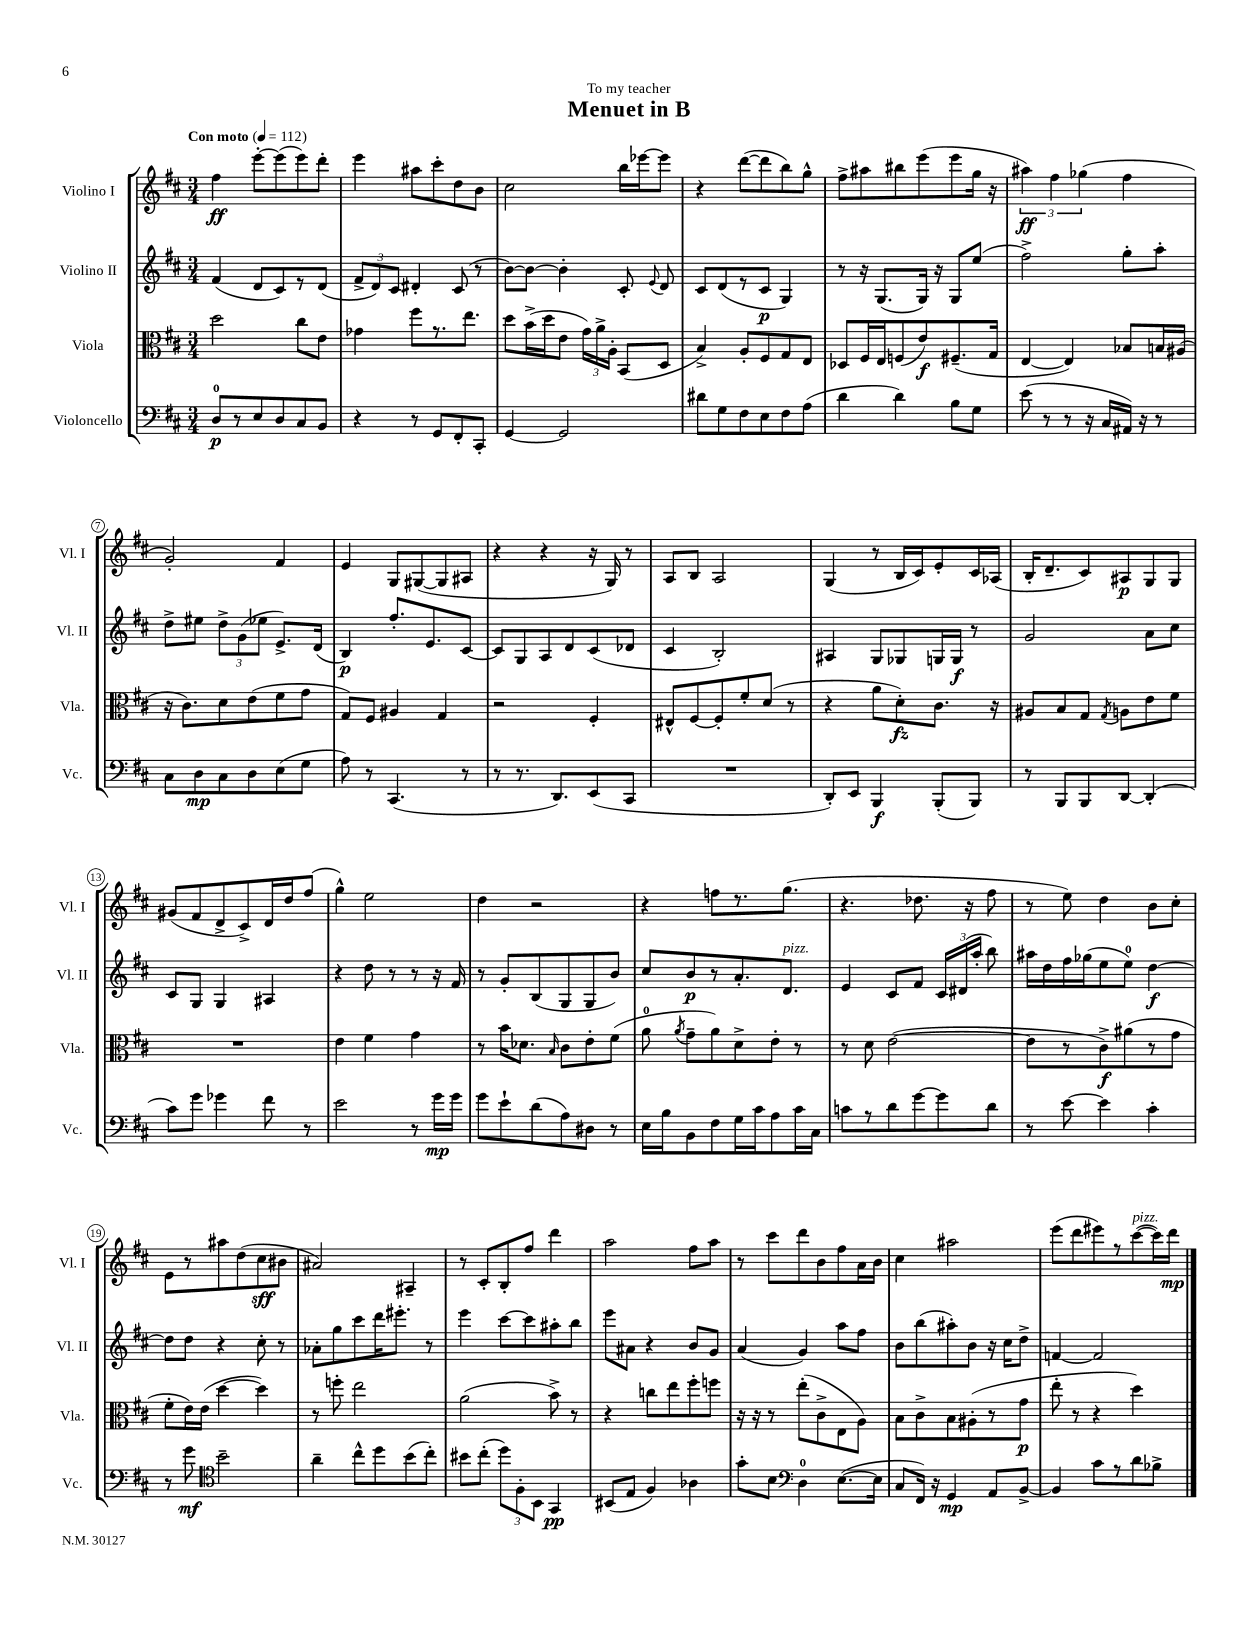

**kern	**dynam	**kern	**dynam	**kern	**dynam	**kern	**dynam
*part4	*part4	*part3	*part3	*part2	*part2	*part1	*part1
*staff4	*staff4	*staff3	*staff3	*staff2	*staff2	*staff1	*staff1
*I"Violoncello	*	*I"Viola	*	*I"Violino II	*	*I"Violino I	*
*I'Vc.	*	*I'Vla.	*	*I'Vl. II	*	*I'Vl. I	*
*clefF4	*	*clefC3	*	*clefG2	*	*clefG2	*
*k[f#c#]	*	*k[f#c#]	*	*k[f#c#]	*	*k[f#c#]	*
*M3/4	*	*M3/4	*	*M3/4	*	*M3/4	*
*MM112	*	*MM112	*	*MM112	*	*MM112	*
=1	=1	=1	=1	=1	=1	=1	=1
!	!	!	!	!	!	!LO:TX:a:B:t=Con moto	!
8D/L	p	2dd\	.	(4f#/	.	4ff#\	ff
8r	.	.	.	.	.	.	.
8E/	.	.	.	8d/L	.	[8eee'\L	.
8D/	.	.	.	8c#/)	.	(8eee\]	.
8C#/	.	8cc#\L	.	8r	.	8eee\)	.
8BB/J	.	8e\J	.	(8d/J	.	8ddd'\J	.
=2	=2	=2	=2	=2	=2	=2	=2
4r	.	4g-X\	.	12f#^/L	.	4eee\	.
.	.	.	.	12d/)	.	.	.
.	.	.	.	12c#/J	.	.	.
8r	.	8ff#\L	.	4d#X'/	.	8aa#X\L	.
8GG/L	.	8.r	.	.	.	8ccc#'\	.
8FF#'/	.	.	.	(8c#/	.	8dd\	.
.	.	8.ee\J	.	.	.	.	.
8CC#'/J	.	.	.	8r	.	8b\J	.
=3	=3	=3	=3	=3	=3	=3	=3
[4GG/	.	8dd\L	.	[8b\L)	.	2cc#\	.
.	.	(16b^\L	.	8b\J_	.	.	.
.	.	16dd\J	.	.	.	.	.
2GG/]	.	8e\J	.	4b'\]	.	.	.
.	.	24g\LL)	.	.	.	.	.
.	.	24a^\	.	.	.	.	.
.	.	24A'\JJ	.	.	.	.	.
.	.	(8BB/L	.	8c#'/	.	16bb\LL	.
.	.	.	.	.	.	[16eee-X\J	.
.	.	.	.	8qqe/	.	.	.
.	.	8D/J	.	8d/	.	8eee-\J]	.
=4	=4	=4	=4	=4	=4	=4	=4
8d#X\L	.	4B^/)	.	8c#/L	.	4r	.
8G\	.	.	.	(8d/	.	.	.
8F#\	.	8A'/L	.	8r	.	([8ddd\L	.
8E\	.	8F#/	.	8c#/J	p	8ddd\]	.
8F#\	.	8G/	.	4G/)	.	8bb\)	.
(8A\J	.	8E/J	.	.	.	8gg^^\J	.
=5	=5	=5	=5	=5	=5	=5	=5
4d\	.	8D-X/L	.	8r	.	8ff#^\L	.
.	.	16F#/L	.	16r	.	8aa#X\	.
.	.	16E/J	.	(8.G/L	.	.	.
4d\)	.	(8Fn/	.	.	.	8bb#X\	.
.	.	8e/)	f	16G/Jk)	.	(8eee\	.
.	.	.	.	16r	.	.	.
8B\L	.	(8.F#X~/	.	8G/L	.	8eee\	.
8G\J	.	.	.	(8ee/J	.	16gg\Jk	.
.	.	16G/Jk	.	.	.	16r	.
=6	=6	=6	=6	=6	=6	=6	=6
(8e\	.	[4E/	.	2ff#^\)	.	6aa#X\)	ff
8r	.	.	.	.	.	.	.
.	.	.	.	.	.	6ff#\	.
8r	.	4E/])	.	.	.	.	.
.	.	.	.	.	.	(6gg-X\	.
16r	.	.	.	.	.	.	.
16C#/LL	.	.	.	.	.	.	.
16AA#X/JJ)	.	8B-X/L	.	8gg'\L	.	4ff#\	.
16r	.	.	.	.	.	.	.
8r	.	16Bn/L	.	8aa'\J	.	.	.
.	.	(16A#X/JJ	.	.	.	.	.
!!LO:LB:g=z
=7	=7	=7	=7	=7	=7	=7	=7
8C#\L	.	16r	.	8dd^\L	.	2g'/)	.
.	.	8.c#\L)	.	.	.	.	.
8D\	mp	.	.	8ee#X\J	.	.	.
8C#\	.	8d\	.	12dd^\L	.	.	.
.	.	.	.	(12g\	.	.	.
8D\	.	(8e\	.	.	.	.	.
.	.	.	.	12ee-X\J	.	.	.
(8E\	.	8f#\	.	8.e^/L)	.	4f#/	.
8G\J	.	8g\J	.	.	.	.	.
.	.	.	.	(16d/Jk	.	.	.
=8	=8	=8	=8	=8	=8	=8	=8
8A\)	.	8G/L)	.	4B/)	p	4e/	.
8r	.	8F#/J	.	.	.	.	.
(4.CC#/	.	4A#X/	.	8.ff#'/L	.	8G/L	.
.	.	.	.	.	.	([8G#X/	.
.	.	.	.	8.e/	.	.	.
.	.	4G/	.	.	.	8G#/]	.
8r	.	.	.	[8c#/J	.	8A#X/J	.
=9	=9	=9	=9	=9	=9	=9	=9
8r	.	2r	.	8c#/L]	.	4r	.
8.r	.	.	.	8G/	.	.	.
.	.	.	.	8A/	.	4r	.
8.DD/L)	.	.	.	.	.	.	.
.	.	.	.	8d/	.	.	.
(8EE/	.	4F#'/	.	(8c#/	.	16r	.
.	.	.	.	.	.	16G/)	.
8CC#/J	.	.	.	8d-X/J	.	8r	.
=10	=10	=10	=10	=10	=10	=10	=10
2.r	.	8E#X^^/L	.	4c#/	.	8A/L	.
.	.	[8F#/	.	.	.	8B/J	.
.	.	8F#'/]	.	2B'/)	.	2A/	.
.	.	8f#'/	.	.	.	.	.
.	.	(8d/J	.	.	.	.	.
.	.	8r	.	.	.	.	.
=11	=11	=11	=11	=11	=11	=11	=11
8DD'/L)	.	4r	.	4A#X/	.	(4G/	.
8EE/J	.	.	.	.	.	.	.
4BBB/	f	8a\L	.	8G/L	.	8r	.
.	.	8d'\)	fz	8G-X/	.	16B/LL	.
.	.	.	.	.	.	16c#/J)	.
(8BBB'/L	.	8.c#\J	.	16Gn/L	.	8e'/	.
.	.	.	.	16G/JJ	f	.	.
8BBB/J)	.	.	.	8r	.	16c#/L	.
.	.	16r	.	.	.	(16A-X/JJ	.
=12	=12	=12	=12	=12	=12	=12	=12
8r	.	8A#X/L	.	2g/	.	16B'/KL	.
.	.	.	.	.	.	8.d~/	.
8BBB/L	.	8B/	.	.	.	.	.
8BBB/	.	8G/J	.	.	.	8c#/)	.
.	.	8qG/	.	.	.	.	.
[8DD/J	.	8An\L	.	.	.	8A#X/	p
(4DD'/]	.	8e\	.	8a\L	.	8G/	.
.	.	8f#\J	.	8cc#\J	.	8G/J	.
!!LO:LB:g=z
=13	=13	=13	=13	=13	=13	=13	=13
8c#\L)	.	2.r	.	8c#/L	.	(8g#X/L	.
8g\J	.	.	.	8G/J	.	8f#/	.
4g-X\	.	.	.	4G/	.	8d^/	.
.	.	.	.	.	.	8c#^/)	.
8f#\	.	.	.	4A#X/	.	16d/L	.
.	.	.	.	.	.	16dd/J	.
8r	.	.	.	.	.	(8ff#/J	.
=14	=14	=14	=14	=14	=14	=14	=14
2e\	.	4e\	.	4r	.	4gg^^\)	.
.	.	4f#\	.	8dd\	.	2ee\	.
.	.	.	.	8r	.	.	.
8r	.	4g\	.	8r	.	.	.
16g\LL	mp	.	.	16r	.	.	.
16g\JJ	.	.	.	16f#/	.	.	.
=15	=15	=15	=15	=15	=15	=15	=15
8g\L	.	8r	.	8r	.	4dd\	.
8e`\	.	16b\KL	.	8g'/L	.	.	.
.	.	8.d-X\J	.	.	.	.	.
(8d\	.	.	.	(8B/	.	2r	.
.	.	16qqB/	.	.	.	.	.
8A\)	.	8c#\L	.	8G/	.	.	.
8D#X\J	.	8e'\	.	8G/	.	.	.
8r	.	(8f#\J	.	8b/J)	.	.	.
=16	=16	=16	=16	=16	=16	=16	=16
16E\LL	.	8a\	.	8cc#/L	.	4r	.
16B\J	.	.	.	.	.	.	.
.	.	8qa/	.	.	.	.	.
8BB\	.	8g~\L	.	8b/	p	.	.
8F#\	.	8a\)	.	8r	.	8ffn\L	.
16G\L	.	8d^\	.	8.a'/	.	8.r	.
16c#\J	.	.	.	.	.	.	.
8A\	.	8e'\J	.	.	.	.	.
!	!	!	!	!LO:TX:a:i:t=pizz.	!	!	!
.	.	.	.	8.d/J	.	(8.gg\J	.
16c#\L	.	8r	.	.	.	.	.
16C#\JJ	.	.	.	.	.	.	.
=17	=17	=17	=17	=17	=17	=17	=17
8cn\L	.	8r	.	4e/	.	4.r	.
8r	.	8d\	.	.	.	.	.
8d\	.	([2e\	.	8c#/L	.	.	.
[8g\	.	.	.	8f#/J	.	8.dd-X\	.
8g\]	.	.	.	24c#/LL	.	.	.
.	.	.	.	(24d#X/	.	.	.
.	.	.	.	.	.	16r	.
.	.	.	.	24aa'/JJ	.	.	.
8d\J	.	.	.	8bb\)	.	8ff#\	.
=18	=18	=18	=18	=18	=18	=18	=18
8r	.	8e\L]	.	16aa#X\LL	.	8r	.
.	.	.	.	16dd\	.	.	.
[8e\	.	8r	.	16ff#\	.	8ee\)	.
.	.	.	.	(16gg-X\J	.	.	.
4e\]	.	8c#^\)	f	8ee\	.	4dd\	.
.	.	(8a#X\	.	8ee\J)	.	.	.
4c#'\	.	8r	.	[4dd\	f	8b\L	.
.	.	8g\J	.	.	.	8cc#'\J	.
!!LO:LB:g=z
=19	=19	=19	=19	=19	=19	=19	=19
8r	.	8f#'\L	.	8dd\L]	.	8e\L	.
8g\	mf	16e\L)	.	8dd\J	.	8r	.
.	.	(16e\JJ	.	.	.	.	.
*clefC4	*	*	*	*	*	*	*
2b~\	.	[4dd\	.	4r	.	8aa#X\	.
.	.	.	.	.	.	(8dd\	.
.	.	4dd\])	.	8cc#'\	.	8cc#\	sff
.	.	.	.	8r	.	8b#X\J	.
=20	=20	=20	=20	=20	=20	=20	=20
4a~\	.	8r	.	8a-X'\L	.	2a#X/)	.
.	.	8ffn'\	.	8gg\	.	.	.
8cc#^^\L	.	2ee\	.	8ccc#\	.	.	.
8dd\	.	.	.	16ddd\K	.	.	.
.	.	.	.	8.eee#X'\J	.	.	.
(8b\	.	.	.	.	.	4A#X~/	.
8cc#'\J)	.	.	.	8r	.	.	.
=21	=21	=21	=21	=21	=21	=21	=21
8b#X\L	.	(2a\	.	4eee\	.	8r	.
(8cc#'\J	.	.	.	.	.	8c#'/L	.
12dd\L)	.	.	.	[8ccc#\L	.	8B'/	.
12F#'\	.	.	.	.	.	.	.
.	.	.	.	8ccc#\]	.	8ff#/J	.
12BB\J	.	.	.	.	.	.	.
4GG/	pp	8b^\)	.	8aa#X'\	.	4ddd\	.
.	.	8r	.	8bb\J	.	.	.
=22	=22	=22	=22	=22	=22	=22	=22
(8BB#X/L	.	4r	.	8eee\L	.	2aa\	.
8E/J	.	.	.	8a#X\J	.	.	.
4F#/)	.	8ccn\L	.	4r	.	.	.
.	.	8ee\	.	.	.	.	.
4A-X\	.	8ff#'\	.	8b/L	.	8ff#\L	.
.	.	8ffn\J	.	8g/J	.	8aa\J	.
=23	=23	=23	=23	=23	=23	=23	=23
8g'\L	.	16r	.	(4a/	.	8r	.
.	.	16r	.	.	.	.	.
8B\J	.	8r	.	.	.	8ccc#\L	.
*clefF4	*	*	*	*	*	*	*
4D\	.	(8ee'\L	.	4g/)	.	8ddd\	.
.	.	8c#^\	.	.	.	8b\	.
([8.E\L	.	8E\	.	8aa\L	.	8ff#\	.
.	.	8A\J)	.	8ff#\J	.	16a\L	.
16E\Jk]	.	.	.	.	.	16b\JJ	.
=24	=24	=24	=24	=24	=24	=24	=24
8C#/L	.	8B\L	.	8b\L	.	4cc#\	.
16FF#/Jk)	.	8c#^\	.	(8bb\	.	.	.
16r	.	.	.	.	.	.	.
4GG/	mp	8B\	.	8aa#X'\)	.	2aa#X\	.
.	.	(8A#X'\	.	8b\J	.	.	.
8AA/L	.	8r	.	16r	.	.	.
.	.	.	.	16cc#\KL	.	.	.
[8BB^/J	.	8g\J	p	8dd^\J	.	.	.
=25	=25	=25	=25	=25	=25	=25	=25
4BB/]	.	8ee'\	.	[4fn/	.	(8eee\L	.
.	.	8r	.	.	.	8ddd\	.
8c#\L	.	4r	.	2f/]	.	8eee#X\)	.
8r	.	.	.	.	.	8r	.
!	!	!	!	!	!	!LO:TX:a:i:t=pizz.	!
8d\	.	4dd\)	.	.	.	([8ccc#\	.
8B-X^\J	.	.	.	.	.	16ccc#\L])	.
.	.	.	.	.	.	16ddd\JJ	mp
==	==	==	==	==	==	==	==
*-	*-	*-	*-	*-	*-	*-	*-
